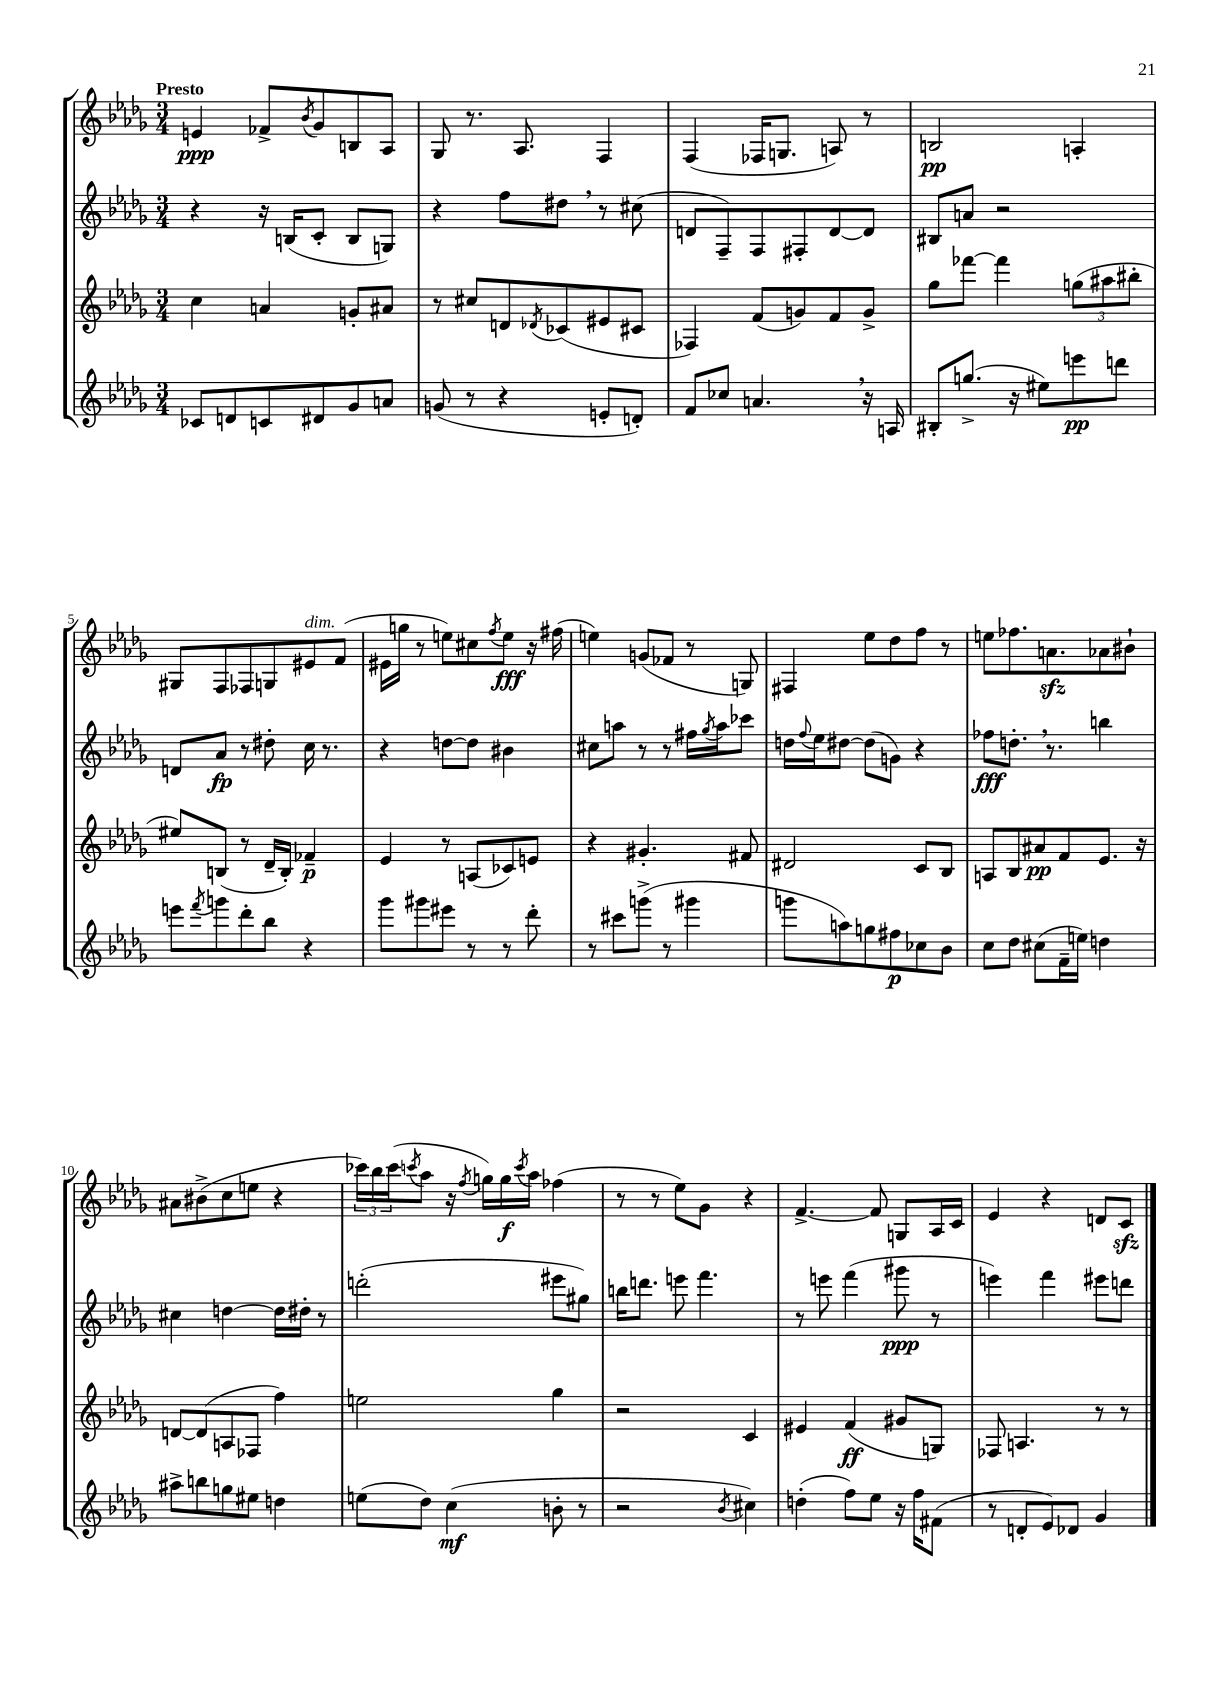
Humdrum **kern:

**kern	**kern	**kern	**kern
*staff4	*staff3	*staff2	*staff1
*clefG2	*clefG2	*clefG2	*clefG2
*k[b-e-a-d-g-]	*k[b-e-a-d-g-]	*k[b-e-a-d-g-]	*k[b-e-a-d-g-]
*M3/4	*M3/4	*M3/4	*M3/4
8c-/L	4cc\	4r	4e/
8d/	.	.	.
8c/	4a/	16r	8f-^/L
.	.	(16B/LK	.
.	.	.	8qb-/
8d#/	.	8c'/J	8g-/
8g-/	8g'/L	8B/L	8B/
8a/J	8a#/J	8G/J)	8A-/J
=	=	=	=
(8g/	8r	4r	8G-/
8r	8cc#/L	.	8.r
4r	8d/	8ff\L	.
.	.	.	8.A-/
.	8qd-/	.	.
.	(8c-/	8dd#\J	.
8e'/L	8e#/	8r	4F/
8d'/J)	8c#/J	(8cc#\	.
=	=	=	=
8f/L	4F-/)	8d/L	(4F/
8cc-/J	.	8F~/)	.
4.a/	(8f/L	8F/	16F-/LK
.	.	.	8.G/J
.	8g/)	8F#'/	.
.	8f/	[8d/	8A/)
16r	8g^/J	8d/]J	8r
16A/	.	.	.
=	=	=	=
8B#'/L	8gg-\L	8B#/L	2B/
(8.gg^/J	[8fff-\J	8a/J	.
.	4fff-\]	2r	.
16r	.	.	.
8ee#\L)	.	.	.
8eee\	(12gg\L	.	4A'/
.	12aa#\	.	.
8ddd\J	.	.	.
.	12bb#'\J	.	.
=	=	=	=
8eee\L	8ee#/L)	8d/L	8G#/L
8qfff/	.	.	.
8ggg\	(8B/J	8a-/J	8F/
8ddd-'\	8r	8r	8F-/
8bb-\J	16d-~/LL	8dd#'\	8G/
.	16B'/JJ)	.	.
4r	4f-~/	16cc\	8e#/
.	.	8.r	.
.	.	.	(8f/J
=	=	=	=
8ggg-\L	4e-/	4r	16e#\LL
.	.	.	16gg\JJ
8ggg#\	.	.	8r
8eee#\J	8r	[8dd\L	8ee\L)
8r	(8A/L	8dd\]J	8cc#\
.	.	.	8qff/
8r	8c-/)	4b#\	8ee\J
8ddd-'\	8e/J	.	16r
.	.	.	(16ff#\
=	=	=	=
8r	4r	8cc#\L	4ee\)
8ccc#\L	.	8aa\J	.
(8ggg^\J	4.g#'/	8r	(8g/L
8r	.	8r	8f-/J
4ggg#\	.	16ff#\LL	8r
.	.	8qgg-/	.
.	.	16aa\J	.
.	8f#/	8ccc-\J	8G/)
=	=	=	=
8ggg\L	2d#/	16dd\LL	4F#/
.	.	8qqff/	.
.	.	16ee-\J	.
8aa\)	.	[8dd#\J	.
8gg\	.	(8dd#\]L	8ee-\L
8ff#\	.	8g\J)	8dd-\
8cc-\	8c/L	4r	8ff\J
8b-\J	8B-/J	.	8r
=	=	=	=
8cc\L	8A/L	8ff-\L	8ee\L
8dd-\J	8B-/	8.dd'\J	8.ff-\
(8cc#\L	8a#/	.	.
.	.	8.r	8.a\
16f~\L	8f/	.	.
16ee\JJ)	.	.	.
4dd\	8.e-/J	4bb\	8a-\
.	.	.	8b#`\J
.	16r	.	.
=	=	=	=
8aa#^\L	[8d/L	4cc#\	8a#\L
8bb\	(8d/]	.	(8b#^\
8gg\	8A/	[4dd\	8cc\
8ee#\J	8F-/J	.	8ee\J
4dd\	4ff\)	16dd\]LL	4r
.	.	16dd#'\JJ	.
.	.	8r	.
=	=	=	=
(8ee\L	2ee\	(2ddd'\	24ccc-\LL)
.	.	.	24bb-\
.	.	.	(24ccc-\J
.	.	.	8qccc/
8dd-\J)	.	.	8aa-\J
(4cc\	.	.	16r
.	.	.	8qff/
.	.	.	16gg\LL)
.	.	.	16gg\
.	.	.	8qccc/
.	.	.	16aa-\JJ
8b'\	4gg-\	8eee#\L	(4ff-\
8r	.	8gg#\J)	.
=	=	=	=
2r	2r	16bb\LK	8r
.	.	8.ddd\J	.
.	.	.	8r
.	.	8eee\	8ee-\L)
.	.	4.fff\	8g-\J
8qb-/	.	.	.
4cc#\)	4c/	.	4r
=	=	=	=
(4dd'\	4e#/	8r	[4.f^/
.	.	8eee\	.
8ff\L)	(4f/	(4fff\	.
8ee-\J	.	.	8f/]
16r	8g#/L	8ggg#\	8G/L
16ff\LK	.	.	.
(8f#\J	8G/J)	8r	16A-/L
.	.	.	16c/JJ
=	=	=	=
8r	8F-/	4eee\)	4e-/
8d'/L	4.A/	.	.
8e-/)	.	4fff\	4r
8d-/J	.	.	.
4g-/	8r	8eee#\L	8d/L
.	8r	8ddd\J	8c/J
==	==	==	==
*-	*-	*-	*-
